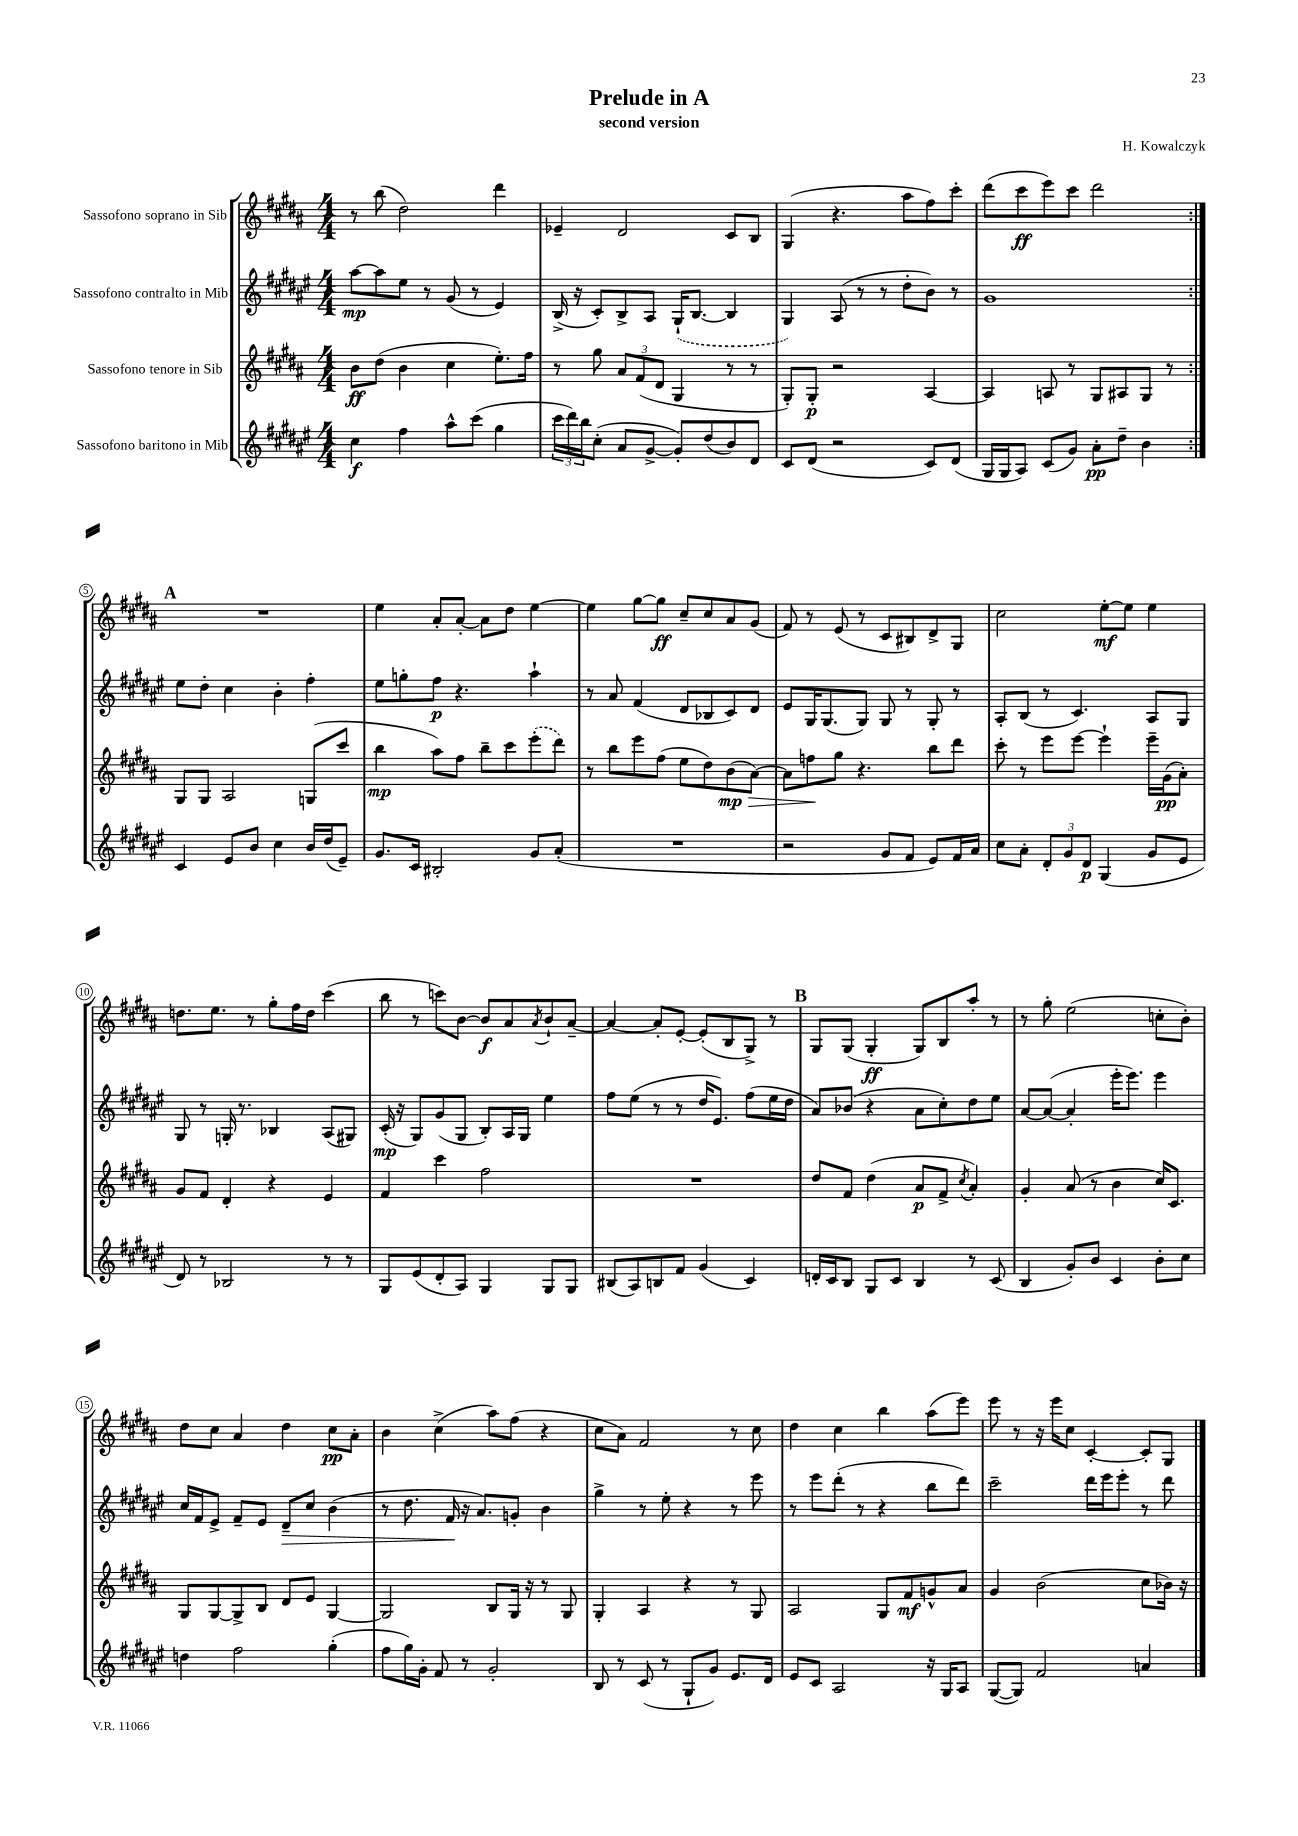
\header { title = "Prelude in A" composer = "H. Kowalczyk" subtitle = "second version" }
<<
\new StaffGroup <<
\new Staff = "s0" \with { instrumentName = "Sassofono soprano in Sib" } {
    \clef treble \key b \major \numericTimeSignature \time 4/4
    \repeat volta 2 { r8 b''8( dis''2) dis'''4 |
    ees'4-- dis'2 cis'8 b8 |
    gis4( r4. ais''8 fis''8) cis'''8-. |
    dis'''8( cis'''8\ff e'''8) cis'''8 dis'''2 | }
    \mark \markup { \bold "A" } R1 |
    e''4 ais'8-. ais'8~-. ais'8 dis''8 e''4~ |
    e''4 gis''8~ gis''8\ff cis''8-- cis''8 ais'8 gis'8( |
    fis'8) r8 e'8( r8 cis'8 bis8) dis'8-> gis8 |
    cis''2 e''8~-.\mf e''8 e''4 |
    d''8. e''8. r8 gis''8-. fis''16 d''16 cis'''4( |
    b''8 r8 c'''8) b'8~ b'8\f ais'8 \acciaccatura { ais'8 } b'8-! ais'8~-- |
    ais'4~ ais'8-. e'8~-. e'8-.( b8 gis8->) r8 |
    \mark \markup { \bold "B" } gis8 gis8( gis4-.\ff gis8) b8 ais''8-. r8 |
    r8 gis''8-. e''2( c''8-. b'8-.) |
    dis''8 cis''8 ais'4 dis''4 cis''8\pp ais'8-. |
    b'4 cis''4->( ais''8) fis''8( r4 |
    cis''8 ais'8) fis'2 r8 cis''8 |
    dis''4 cis''4 b''4 ais''8( e'''8) |
    e'''8 r8 r16 e'''16 cis''8 cis'4~-. cis'8-. gis8 \bar "|." |
}
\new Staff = "s1" \with { instrumentName = "Sassofono contralto in Mib" } {
    \clef treble \key fis \major \numericTimeSignature \time 4/4
    \repeat volta 2 { ais''8~\mp ais''8 eis''8 r8 gis'8( r8 eis'4) |
    b16->( r16 cis'8-.) b8-> ais8 \once \slurDashed gis16-!( b8.~ b4 |
    gis4) ais8( r8 r8 dis''8-. b'8) r8 |
    gis'1 | }
    \mark \markup { \bold "A" } eis''8 dis''8-. cis''4 b'4-. fis''4-. |
    eis''8 g''8-. fis''8\p r4. ais''4-! |
    r8 ais'8 fis'4( dis'8 bes8 cis'8) dis'8 |
    eis'8 gis16 gis8.( gis8) gis8 r8 gis8-. r8 |
    ais8-. b8( r8 cis'4.) ais8 gis8 |
    gis8 r8 g16-. r8. bes4 ais8( gis8) |
    cis'16-.\mp( r16 gis8) gis'8( gis8 b8-.) ais16 gis16 eis''4 |
    fis''8 eis''8( r8 r8 dis''16 eis'8.) fis''8( eis''16 dis''16 |
    \mark \markup { \bold "B" } ais'8) bes'8( r4 ais'8 cis''8-.) dis''8 eis''8 |
    ais'8~ ais'8~( ais'4-. eis'''16-. eis'''8.) eis'''4 |
    cis''16 fis'16 eis'8-> fis'8-- eis'8 dis'8--\> cis''8 b'4( |
    r8 dis''8. fis'16\! r16 ais'8.) g'8-. b'4 |
    gis''4-> r8 eis''8-. r4 r8 eis'''8 |
    r8 eis'''8 dis'''8-.( r8 r4 b''8 dis'''8) |
    cis'''2-- dis'''16 eis'''16 eis'''8-. r8 dis'''8 \bar "|." |
}
\new Staff = "s2" \with { instrumentName = "Sassofono tenore in Sib" } {
    \clef treble \key b \major \numericTimeSignature \time 4/4
    \repeat volta 2 { b'8\ff dis''8( b'4 cis''4 e''8.-.) fis''16 |
    r8 gis''8 \tuplet 3/2 { ais'8 fis'8( dis'8 } gis4 r8 r8 |
    gis8-.) gis8-.\p r2 ais4~ |
    ais4 a8 r8 gis8 ais8 gis8 r8 | }
    \mark \markup { \bold "A" } gis8 gis8 ais2 g8( cis'''8 |
    b''4\mp ais''8) fis''8 b''8-- cis'''8 \once \slurDashed e'''8-.( dis'''8) |
    r8 b''8 e'''8 fis''8( e''8 dis''8) b'8\mp\>( ais'8~) |
    ais'8 f''8\! gis''8 r4. b''8 dis'''8 |
    cis'''8-. r8 e'''8 e'''8~ e'''4-! e'''16-- gis'16\pp( ais'8-.) |
    gis'8 fis'8 dis'4-. r4 e'4 |
    fis'4 cis'''4 fis''2 |
    R1 |
    \mark \markup { \bold "B" } dis''8 fis'8 dis''4( ais'8\p fis'8-> \acciaccatura { cis''8 } ais'4-.) |
    gis'4-. ais'8( r8 b'4 cis''16) cis'8. |
    gis8 gis8~ gis8-> b8 dis'8 e'8 gis4~ |
    gis2 b8 gis16 r16 r8 gis8 |
    gis4-. ais4 r4 r8 gis8 |
    ais2 gis8 fis'8\mf g'8-^ ais'8 |
    gis'4 b'2( cis''8 bes'16) r16 \bar "|." |
}
\new Staff = "s3" \with { instrumentName = "Sassofono baritono in Mib" } {
    \clef treble \key fis \major \numericTimeSignature \time 4/4
    \repeat volta 2 { cis''4\f fis''4 ais''8-^ cis'''8( gis''4 |
    \tuplet 3/2 { cis'''16 dis'''16) b''16 } cis''8-.( ais'8 gis'8~-> gis'8-.) dis''8( b'8) dis'8 |
    cis'8 dis'8( r2 cis'8) dis'8( |
    gis16 gis16 ais8) cis'8( gis'8) ais'8-.\pp dis''8-- b'4 | }
    \mark \markup { \bold "A" } cis'4 eis'8 b'8 cis''4 b'16 dis''16( eis'8--) |
    gis'8. cis'16 bis2-. gis'8 ais'8-.( |
    R1 |
    r2 gis'8 fis'8 eis'8) fis'16 ais'16 |
    cis''8 ais'8-. \tuplet 3/2 { dis'8-. gis'8 dis'8\p } gis4( gis'8 eis'8 |
    dis'8) r8 bes2 r8 r8 |
    gis8 eis'8( dis'8-. ais8) gis4 gis8 gis8 |
    bis8( ais8) b8 fis'8 gis'4( cis'4) |
    \mark \markup { \bold "B" } d'16-. cis'16 b8 gis8 cis'8 b4 r8 cis'8( |
    b4 gis'8-.) b'8 cis'4 b'8-. cis''8 |
    d''4 fis''2 gis''4-.( |
    fis''8 gis''16) gis'16-. fis'8 r8 gis'2-. |
    b8 r8 cis'8( r8 gis8-! gis'8) eis'8. dis'16 |
    eis'8 cis'8 ais2 r16 gis16 ais8 |
    gis8~( gis8) fis'2 a'4 \bar "|." |
}
>>
>>
\layout { \context { \Score \override BarNumber.stencil = #(make-stencil-circler 0.1 0.3 ly:text-interface::print) } }
